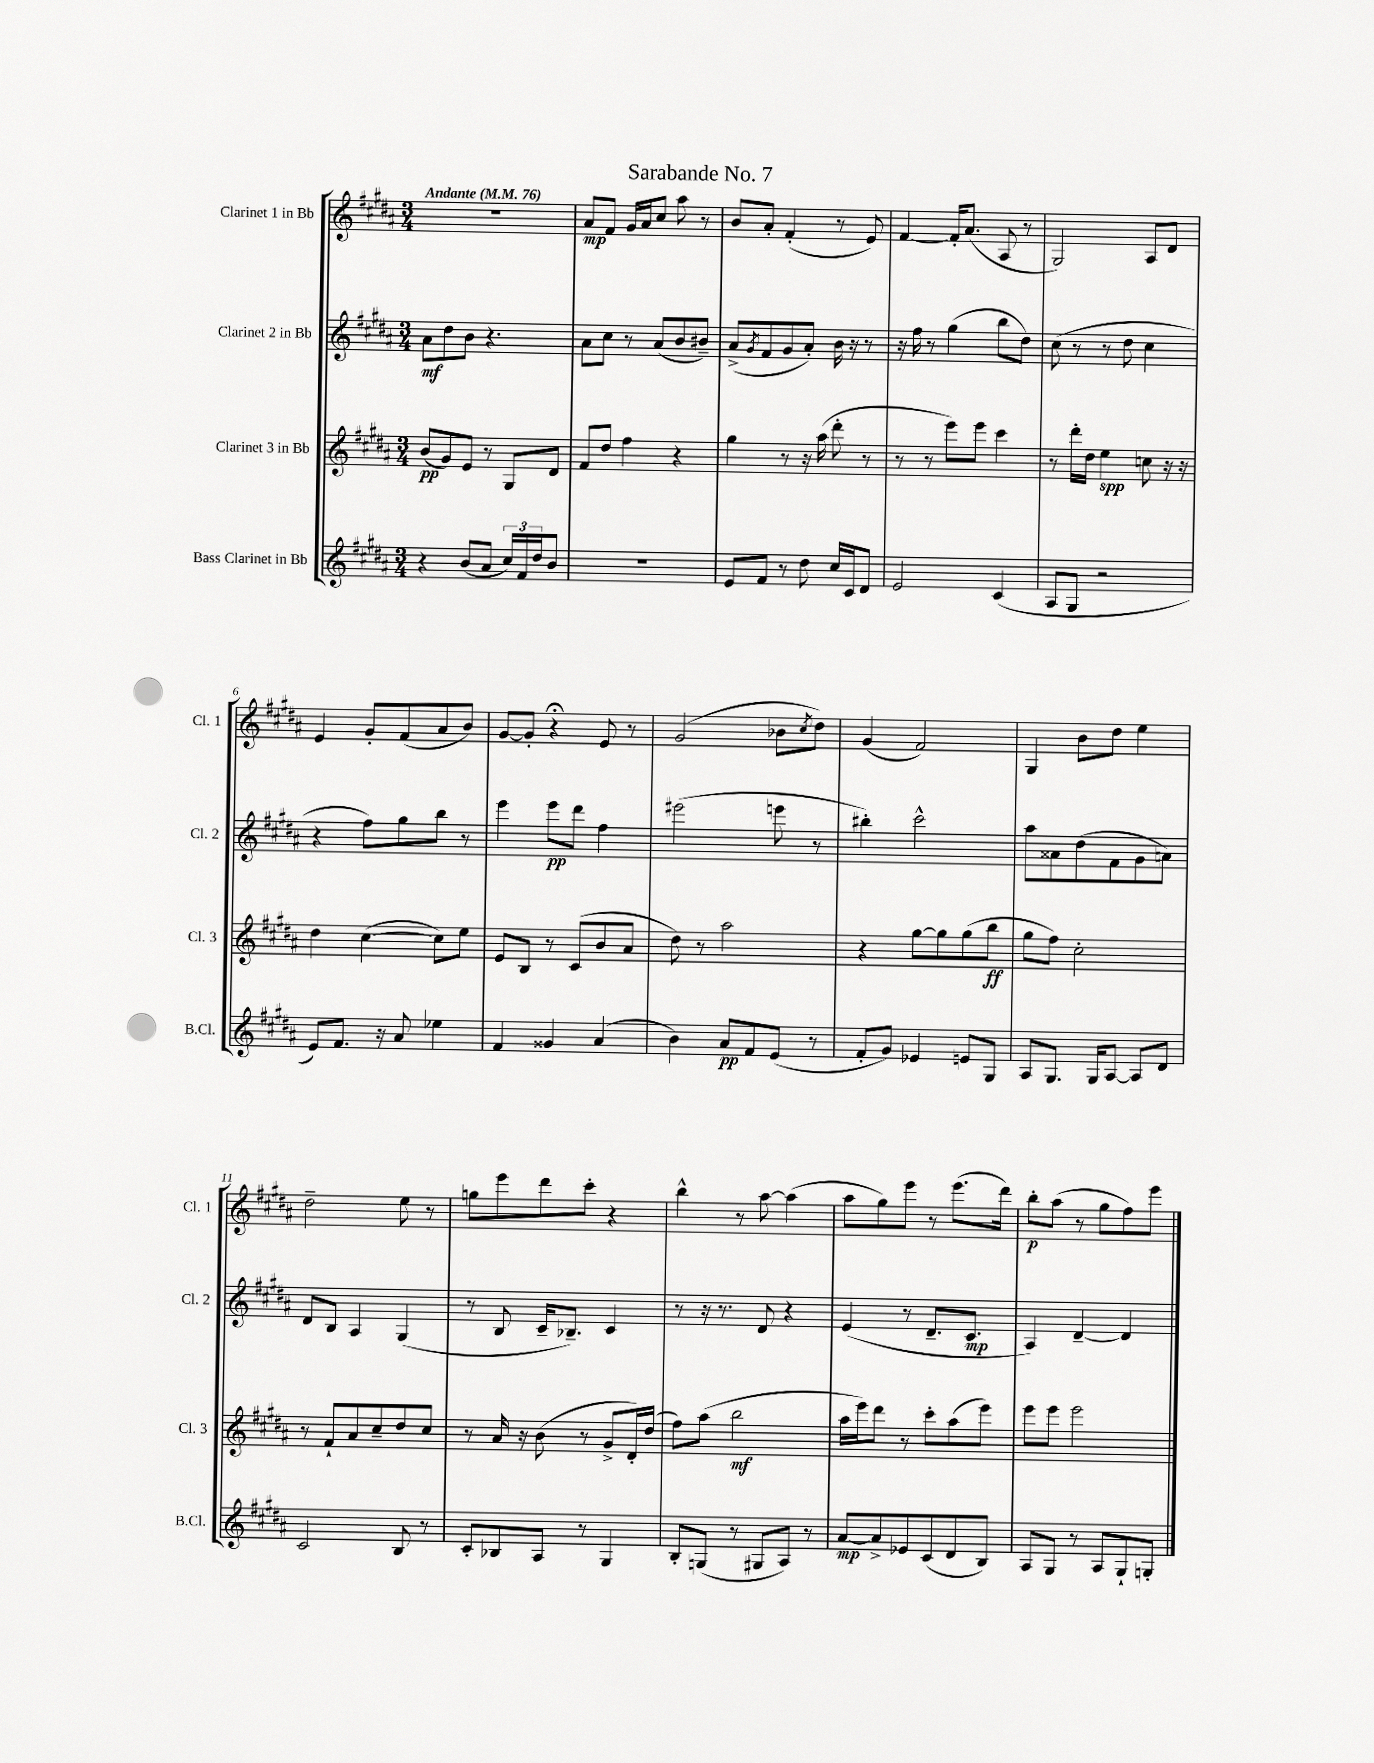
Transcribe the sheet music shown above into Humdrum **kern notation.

**kern	**kern	**kern	**kern
*staff4	*staff3	*staff2	*staff1
*clefG2	*clefG2	*clefG2	*clefG2
*k[f#c#g#d#a#]	*k[f#c#g#d#a#]	*k[f#c#g#d#a#]	*k[f#c#g#d#a#]
*M3/4	*M3/4	*M3/4	*M3/4
*MM76	*MM76	*MM76	*MM76
4r	(8b/L	8a#\L	2.r
.	8g#/)	8dd#\	.
(8b/L	8e/J	8b\J	.
8a#/J	8r	4.r	.
24cc#/LL)	8G#/L	.	.
24f#/	.	.	.
24dd#/J	.	.	.
8b/J	8d#/J	.	.
=	=	=	=
2.r	8f#/L	8a#\L	8a#/L
.	8dd#/J	8cc#\J	8f#/J
.	4ff#\	8r	16g#/LL
.	.	.	16a#/J
.	.	(8a#/L	8cc#/J
.	4r	8b/	8aa#\
.	.	8b#~/J)	8r
=	=	=	=
8e/L	4gg#\	(8a#^/L	8b/L
.	.	8qg#/	.
8f#/J	.	8f#/	8a#'/J
8r	8r	8g#/	(4f#'/
8dd#\	16r	8a#'/J)	.
.	(16aa#\	.	.
16cc#/LL	8ddd#'\	16b\	8r
16c#/J	.	16r	.
8d#/J	8r	8r	8e/)
=	=	=	=
2e/	8r	16r	[4f#/
.	.	16ff#\	.
.	8r	8r	.
.	8eee\L)	(4gg#\	16f#'/]LK
.	.	.	(8.a#/J
.	8eee\J	.	.
(4c#/	4ccc#\	8bb\L	8A#/
.	.	8dd#\J)	8r
=	=	=	=
8A#/L	8r	(8cc#\	2G#/)
8G#/J	16ddd#'\LL	8r	.
.	16dd#\JJ	.	.
2r	4ee\	8r	.
.	.	8dd#\	.
.	8cc\	4cc#\	8A#/L
.	16r	.	8d#/J
.	16r	.	.
=	=	=	=
8e/L)	4dd#\	4r	4e/
8.f#/J	.	.	.
.	([4cc#\	8ff#\L)	8g#'/L
16r	.	.	.
8a#/	.	8gg#\	(8f#/
4ee-\	8cc#\]L)	8bb\J	8a#/
.	8ee\J	8r	8b/J)
=	=	=	=
4f#/	8e/L	4eee\	[8g#/L
.	8B/J	.	8g#'/]J
4g##/	8r	8eee\L	4r;
.	(8c#/L	8ddd#\J	.
(4a#/	8b/	4ff#\	8e/
.	8a#/J	.	8r
=	=	=	=
4b\)	8dd#\)	(2eee#\	(2g#/
.	8r	.	.
8a#/L	2aa#\	.	.
8f#/	.	.	.
(8e/J	.	8eee\	8b-\L
.	.	.	8qcc#/
8r	.	8r	8dd#\J)
=	=	=	=
8f#'/L	4r	4bb#'\)	(4g#/
8g#/J)	.	.	.
4e-/	[8gg#\L	2ccc#^^\	2f#/)
.	8gg#\]	.	.
8e/L	(8gg#\	.	.
8G#/J	8bb\J	.	.
=	=	=	=
8A#/L	8gg#\L	8aa#\L	4G#/
8.G#/J	8ff#\J)	8a##\	.
.	2cc#'\	(8dd#\	8b\L
16G#/LK	.	.	.
[8A#/J	.	8f#\	8dd#\J
8A#/]L	.	8g#\	4ee\
8d#/J	.	8a\J)	.
=	=	=	=
2c#/	8r	8d#/L	2dd#~\
.	8f#`/L	8B/J	.
.	8a#/	4A#/	.
.	8cc#~/	.	.
8B/	8dd#/	(4G#/	8ee\
8r	8cc#/J	.	8r
=	=	=	=
8c#'/L	8r	8r	8gg\L
8B-/	16a#/	8B/	8eee\
.	16r	.	.
8A#/J	(8b\	16c#~/LK	8ddd#\
.	.	8.B-~/J)	.
8r	8r	.	8ccc#'\J
4G#/	8g#^/L	4c#/	4r
.	16d#'/L)	.	.
.	(16dd#/JJ	.	.
=	=	=	=
8B'/L	8ff#\L)	8r	4bb^^\
(8G/J	(8aa#\J	16r	.
.	.	8.r	.
8r	2bb\	.	8r
8G#/L	.	8d#/	[8aa#\
8A#/J)	.	4r	(4aa#\]
8r	.	.	.
=	=	=	=
[8a#/L	16aa#\LL	(4e/	8aa#\L
.	16eee\J)	.	.
8a#^/]	8ddd#\J	.	8gg#\)
8e-/	8r	8r	8eee\J
(8c#/	8ccc#'\L	8.d#~/L	8r
8d#/	(8aa#\	.	(8.eee\L
.	.	8.c#/J	.
8B/J)	8eee\J)	.	.
.	.	.	16ddd#\Jk)
=	=	=	=
8A#/L	8eee\L	4A#/)	8bb'\L
8G#/J	8eee\J	.	(8aa#\J
8r	2eee\	[4d#~/	8r
8A#/L	.	.	8gg#\L
8G#`/	.	4d#/]	8ff#\)
8G'/J	.	.	8eee\J
==	==	==	==
*-	*-	*-	*-
